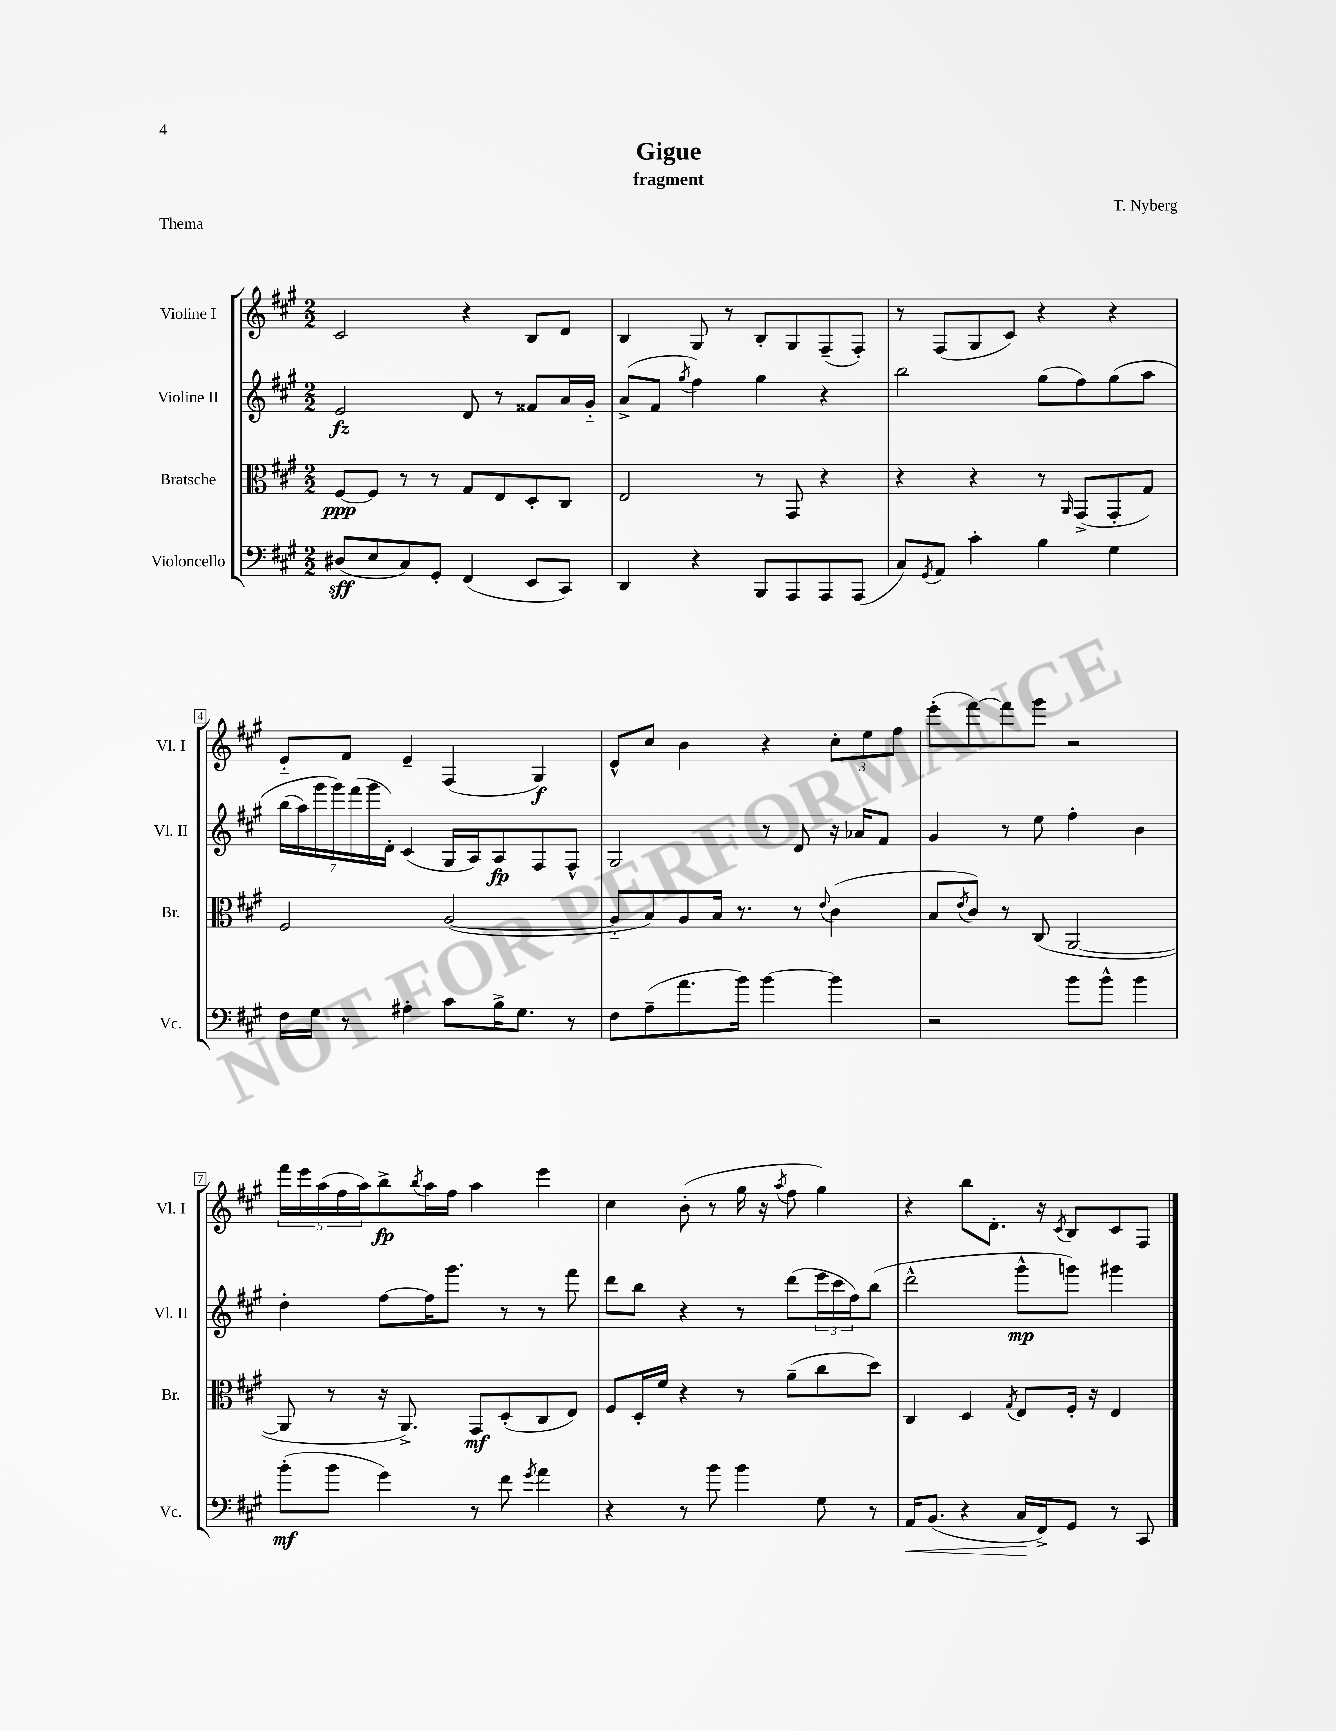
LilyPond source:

\header { title = "Gigue" composer = "T. Nyberg" subtitle = "fragment" piece = "Thema" }
<<
\new StaffGroup <<
\new Staff = "s0" \with { instrumentName = "Violine I" shortInstrumentName = "Vl. I" } {
    \clef treble \key a \major \numericTimeSignature \time 2/2
    cis'2 r4 b8 d'8 |
    b4 gis8 r8 b8-. gis8 fis8--( fis8-.) |
    r8 fis8( gis8 cis'8) r4 r4 |
    e'8-_ fis'8 e'4-- fis4( gis4\f) |
    d'8-^ cis''8 b'4 r4 \tuplet 3/2 { cis''8-. e''8 fis''8 } |
    e'''8-.( fis'''8~) fis'''8 gis'''8 r2 |
    \tuplet 5/4 { fis'''16 e'''16 a''16( fis''16 a''16) } b''8->\fp \acciaccatura { b''8 } a''16 fis''16 a''4 e'''4 |
    cis''4 b'8-.( r8 gis''16 r16 \acciaccatura { a''8 } fis''8 gis''4) |
    r4 b''8 d'8.-. r16 \acciaccatura { cis'8 } b8 cis'8 fis8 \bar "|." |
}
\new Staff = "s1" \with { instrumentName = "Violine II" shortInstrumentName = "Vl. II" } {
    \clef treble \key a \major \numericTimeSignature \time 2/2
    e'2\fz d'8 r8 fisis'8 a'16 gis'16-_ |
    a'8->( fis'8 \acciaccatura { gis''8 } fis''4) gis''4 r4 |
    b''2 gis''8( fis''8) gis''8\( a''8 |
    \tuplet 7/4 { b''16( a''16) gis'''16 gis'''16\) fis'''16( gis'''16 d'16-.) } cis'4( gis16 a16) a8\fp fis8 fis8-^ |
    gis2 r8 d'8 r16 aes'16 fis'8 |
    gis'4 r8 e''8 fis''4-. b'4 |
    d''4-. fis''8~ fis''16 gis'''8. r8 r8 fis'''8 |
    d'''8 b''8 r4 r8 d'''8( \tuplet 3/2 { e'''16 cis'''16 fis''16) } b''8( |
    d'''2-^ gis'''8-^\mp g'''8) gis'''4 \bar "|." |
}
\new Staff = "s2" \with { instrumentName = "Bratsche" shortInstrumentName = "Br." } {
    \clef alto \key a \major \numericTimeSignature \time 2/2
    fis8~\ppp fis8 r8 r8 gis8 e8 d8-. cis8 |
    e2 r8 gis,8 r4 |
    r4 r4 r8 \grace { a,16 } gis,8->( gis,8-. gis8) |
    fis2 a2~( |
    a8-_ b8) a8 b16 r8. r8 \appoggiatura { e'8 } cis'4( |
    b8 \acciaccatura { e'8 } cis'8) r8 cis8( a,2~ |
    a,8 r8 r16 a,8.->) gis,8\mf d8-.( cis8 e8) |
    fis8 d16-. fis'16 r4 r8 a'8--( cis''8 d''8) |
    cis4 d4 \acciaccatura { gis8 } e8 fis16-. r16 e4 \bar "|." |
}
\new Staff = "s3" \with { instrumentName = "Violoncello" shortInstrumentName = "Vc." } {
    \clef bass \key a \major \numericTimeSignature \time 2/2
    dis8\sff( e8 cis8) gis,8-. fis,4( e,8 cis,8) |
    d,4 r4 b,,8 a,,8 a,,8 a,,8( |
    cis8) \acciaccatura { gis,8 } a,8 cis'4-. b4 gis4 |
    fis16 gis16 r8 ais4-. cis'8 b16-> gis8. r8 |
    fis8 a8--( a'8. b'16) b'4~ b'4 |
    r2 b'8 b'8-^ b'4 |
    b'8-.\mf( b'8 gis'4) r8 fis'8 \acciaccatura { gis'8 } a'4 |
    r4 r8 b'8 b'4 gis8 r8 |
    a,16\< b,8.( r4 cis16\! fis,16->) gis,8 r8 cis,8 \bar "|." |
}
>>
>>
\layout { \context { \Score \override BarNumber.stencil = #(make-stencil-boxer 0.1 0.3 ly:text-interface::print) } }
